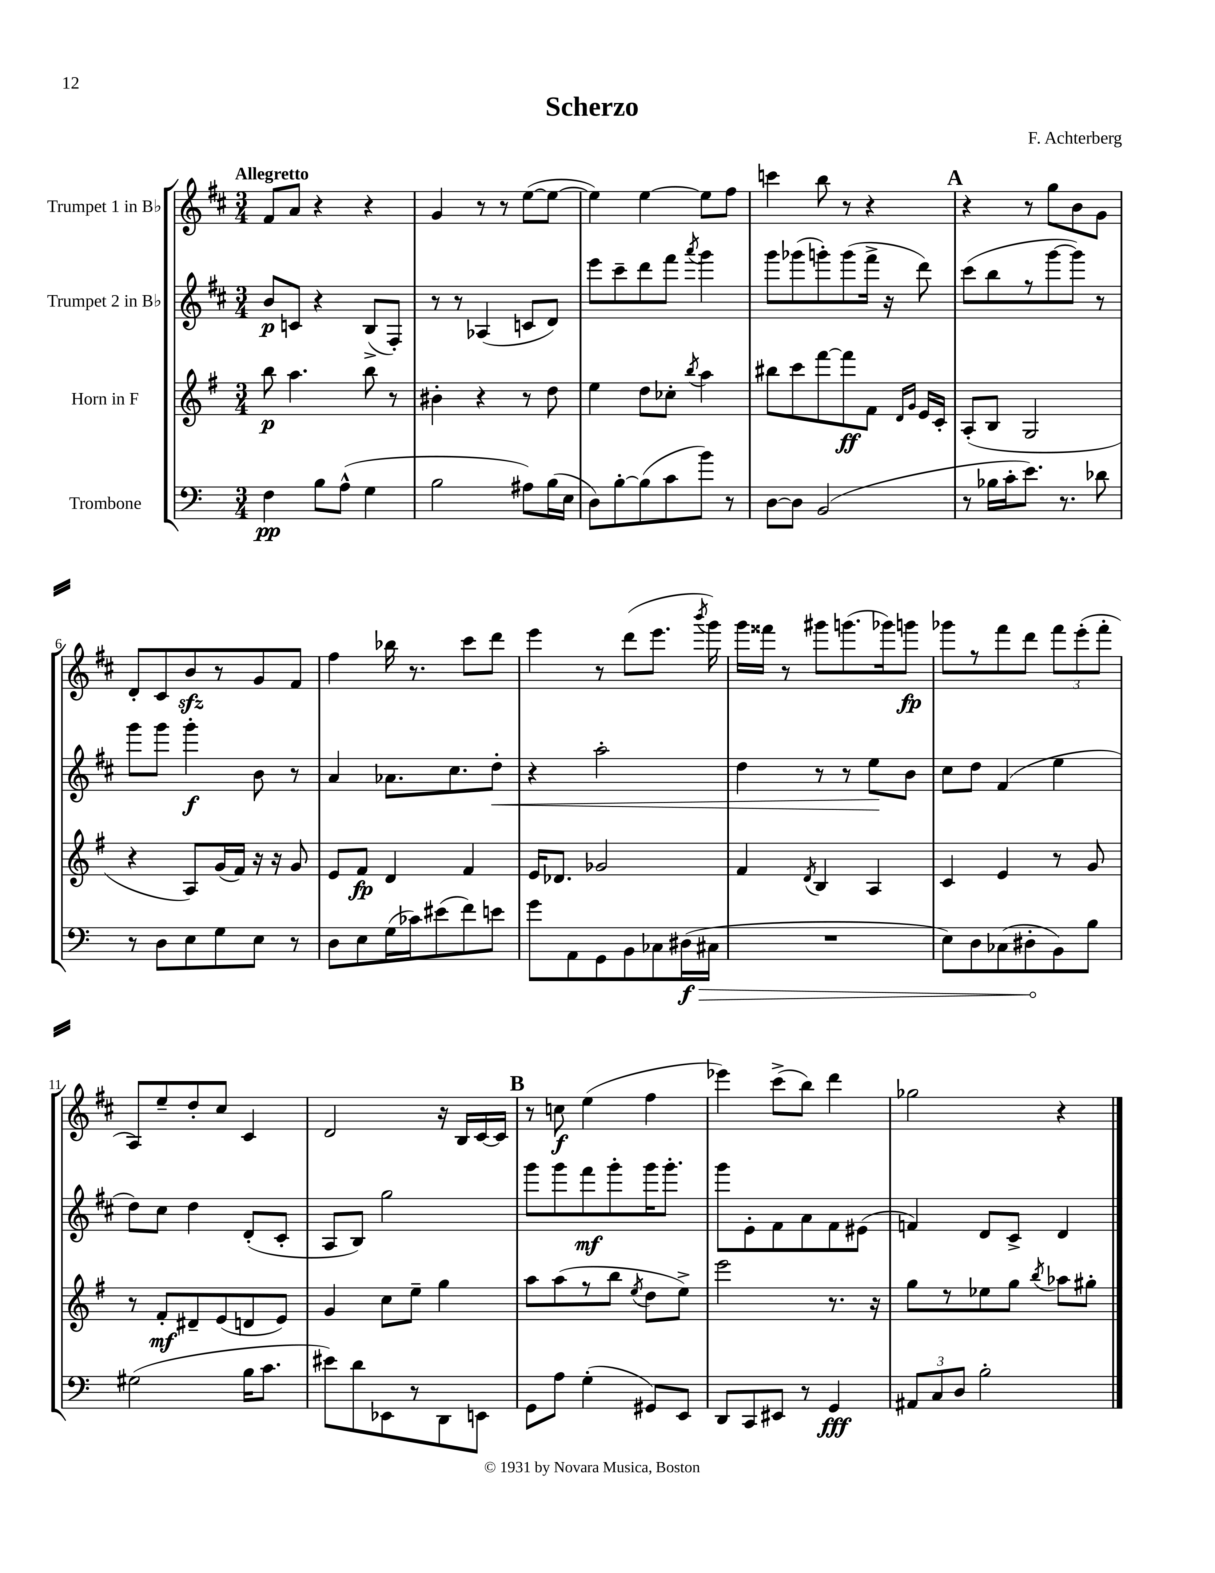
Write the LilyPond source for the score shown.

\header { title = "Scherzo" composer = "F. Achterberg" }
<<
\new StaffGroup <<
\new Staff = "s0" \with { instrumentName = "Trumpet 1 in Bb" } {
    \clef treble \key d \major \numericTimeSignature \time 3/4 \tempo "Allegretto"
    \autoBeamOff fis'8[ a'8] r4 r4 |
    g'4 r8 r8 e''8[~( e''8]~ |
    e''4) e''4~ e''8[ fis''8] |
    c'''4 b''8 r8 r4 |
    \mark \markup { \bold "A" } r4 r8 g''8[ b'8 g'8] |
    d'8[-. cis'8 b'8\sfz r8 g'8 fis'8] |
    fis''4 bes''16 r8. cis'''8[ d'''8] |
    e'''4 r8 d'''8[( e'''8.] \acciaccatura { b'''8 } g'''16) |
    g'''16[ fisis'''16] r8 gis'''8[ g'''8.( ges'''16) g'''8]\fp |
    ges'''8[ r8 fis'''8 d'''8] \tuplet 3/2 { fis'''8[ e'''8-.( fis'''8]-. } |
    a8[) e''8-- d''8-. cis''8] cis'4 |
    d'2 r16 b16[ cis'16~ cis'16] |
    \mark \markup { \bold "B" } r8 c''8\f e''4( fis''4 |
    ees'''4) cis'''8[->( b''8]) d'''4 |
    ges''2 r4 \bar "|." |
}
\new Staff = "s1" \with { instrumentName = "Trumpet 2 in Bb" } {
    \clef treble \key d \major \numericTimeSignature \time 3/4
    \autoBeamOff b'8[\p c'8] r4 b8[->( fis8]-.) |
    r8 r8 aes4( c'8[ d'8]) |
    e'''8[ cis'''8-- d'''8 fis'''8] \acciaccatura { a'''8 } g'''4 |
    g'''8[ ges'''8( g'''8-.) g'''8( fis'''16]-> r16 d'''8) |
    \mark \markup { \bold "A" } cis'''8[( b''8 r8 g'''8~ g'''8]) r8 |
    g'''8[ g'''8] g'''4-.\f b'8 r8 |
    a'4 aes'8.[ cis''8. d''8]-.\< |
    r4 a''2-. |
    d''4 r8 r8 e''8[\! b'8] |
    cis''8[ d''8] fis'4( e''4 |
    d''8[) cis''8] d''4 d'8[-.( cis'8]-. |
    a8[ b8]) g''2 |
    \mark \markup { \bold "B" } g'''8[ g'''8 fis'''8\mf g'''8-. g'''16 g'''8.]-. |
    g'''8[ e'8-. fis'8 a'8 fis'8 eis'8]( |
    f'4) d'8[ cis'8]-> d'4 \bar "|." |
}
\new Staff = "s2" \with { instrumentName = "Horn in F" } {
    \clef treble \key g \major \numericTimeSignature \time 3/4
    \autoBeamOff b''8\p a''4. b''8 r8 |
    bis'4-. r4 r8 d''8 |
    e''4 d''8[ ces''8]-. \acciaccatura { b''8 } a''4 |
    bis''8[ c'''8 fis'''8~ fis'''8\ff fis'8] \grace { d'16[ g'16] } e'16[ c'16]-. |
    \mark \markup { \bold "A" } a8[-.( b8] g2 |
    r4 a8[) g'16( fis'16]) r16 r16 g'8 |
    e'8[ fis'8]\fp d'4 fis'4 |
    e'16[ des'8.] ges'2 |
    fis'4 \acciaccatura { d'8 } b4 a4 |
    c'4 e'4 r8 g'8 |
    r8 fis'8[-.\mf dis'8-- e'8( d'8 e'8]) |
    g'4 c''8[ e''8]-- g''4 |
    \mark \markup { \bold "B" } a''8[ a''8( r8 b''8] \acciaccatura { e''8 } d''8[ e''8]->) |
    e'''2 r8. r16 |
    g''8[ r8 ees''8 g''8] \acciaccatura { b''8 } aes''8[ gis''8]-. \bar "|." |
}
\new Staff = "s3" \with { instrumentName = "Trombone" } {
    \clef bass \key c \major \numericTimeSignature \time 3/4
    \autoBeamOff f4\pp b8[ a8]-^( g4 |
    b2 ais8[) b16( e16] |
    d8[) b8~-. b8( c'8 b'8]) r8 |
    d8[~ d8] b,2( |
    \mark \markup { \bold "A" } r8 bes16[ c'16-. e'8.]) r8. des'8 |
    r8 d8[ e8 g8 e8] r8 |
    d8[ e8 g16( ces'16) eis'8( f'8) e'8] |
    g'8[ a,8 g,8 b,8 ces8 \once \override Hairpin.circled-tip = ##t dis16\f\>( cis16] |
    R2. |
    e8[) d8 ces8( dis8-.\! b,8) b8] |
    gis2( b16[ c'8.] |
    eis'8[) d'8 ees,8 r8 d,8 e,8] |
    \mark \markup { \bold "B" } g,8[ a8] g4-.( gis,8[) e,8] |
    d,8[ c,8 eis,8] r8 g,4\fff |
    \tuplet 3/2 { ais,8[ c8 d8] } b2-. \bar "|." |
}
>>
>>
